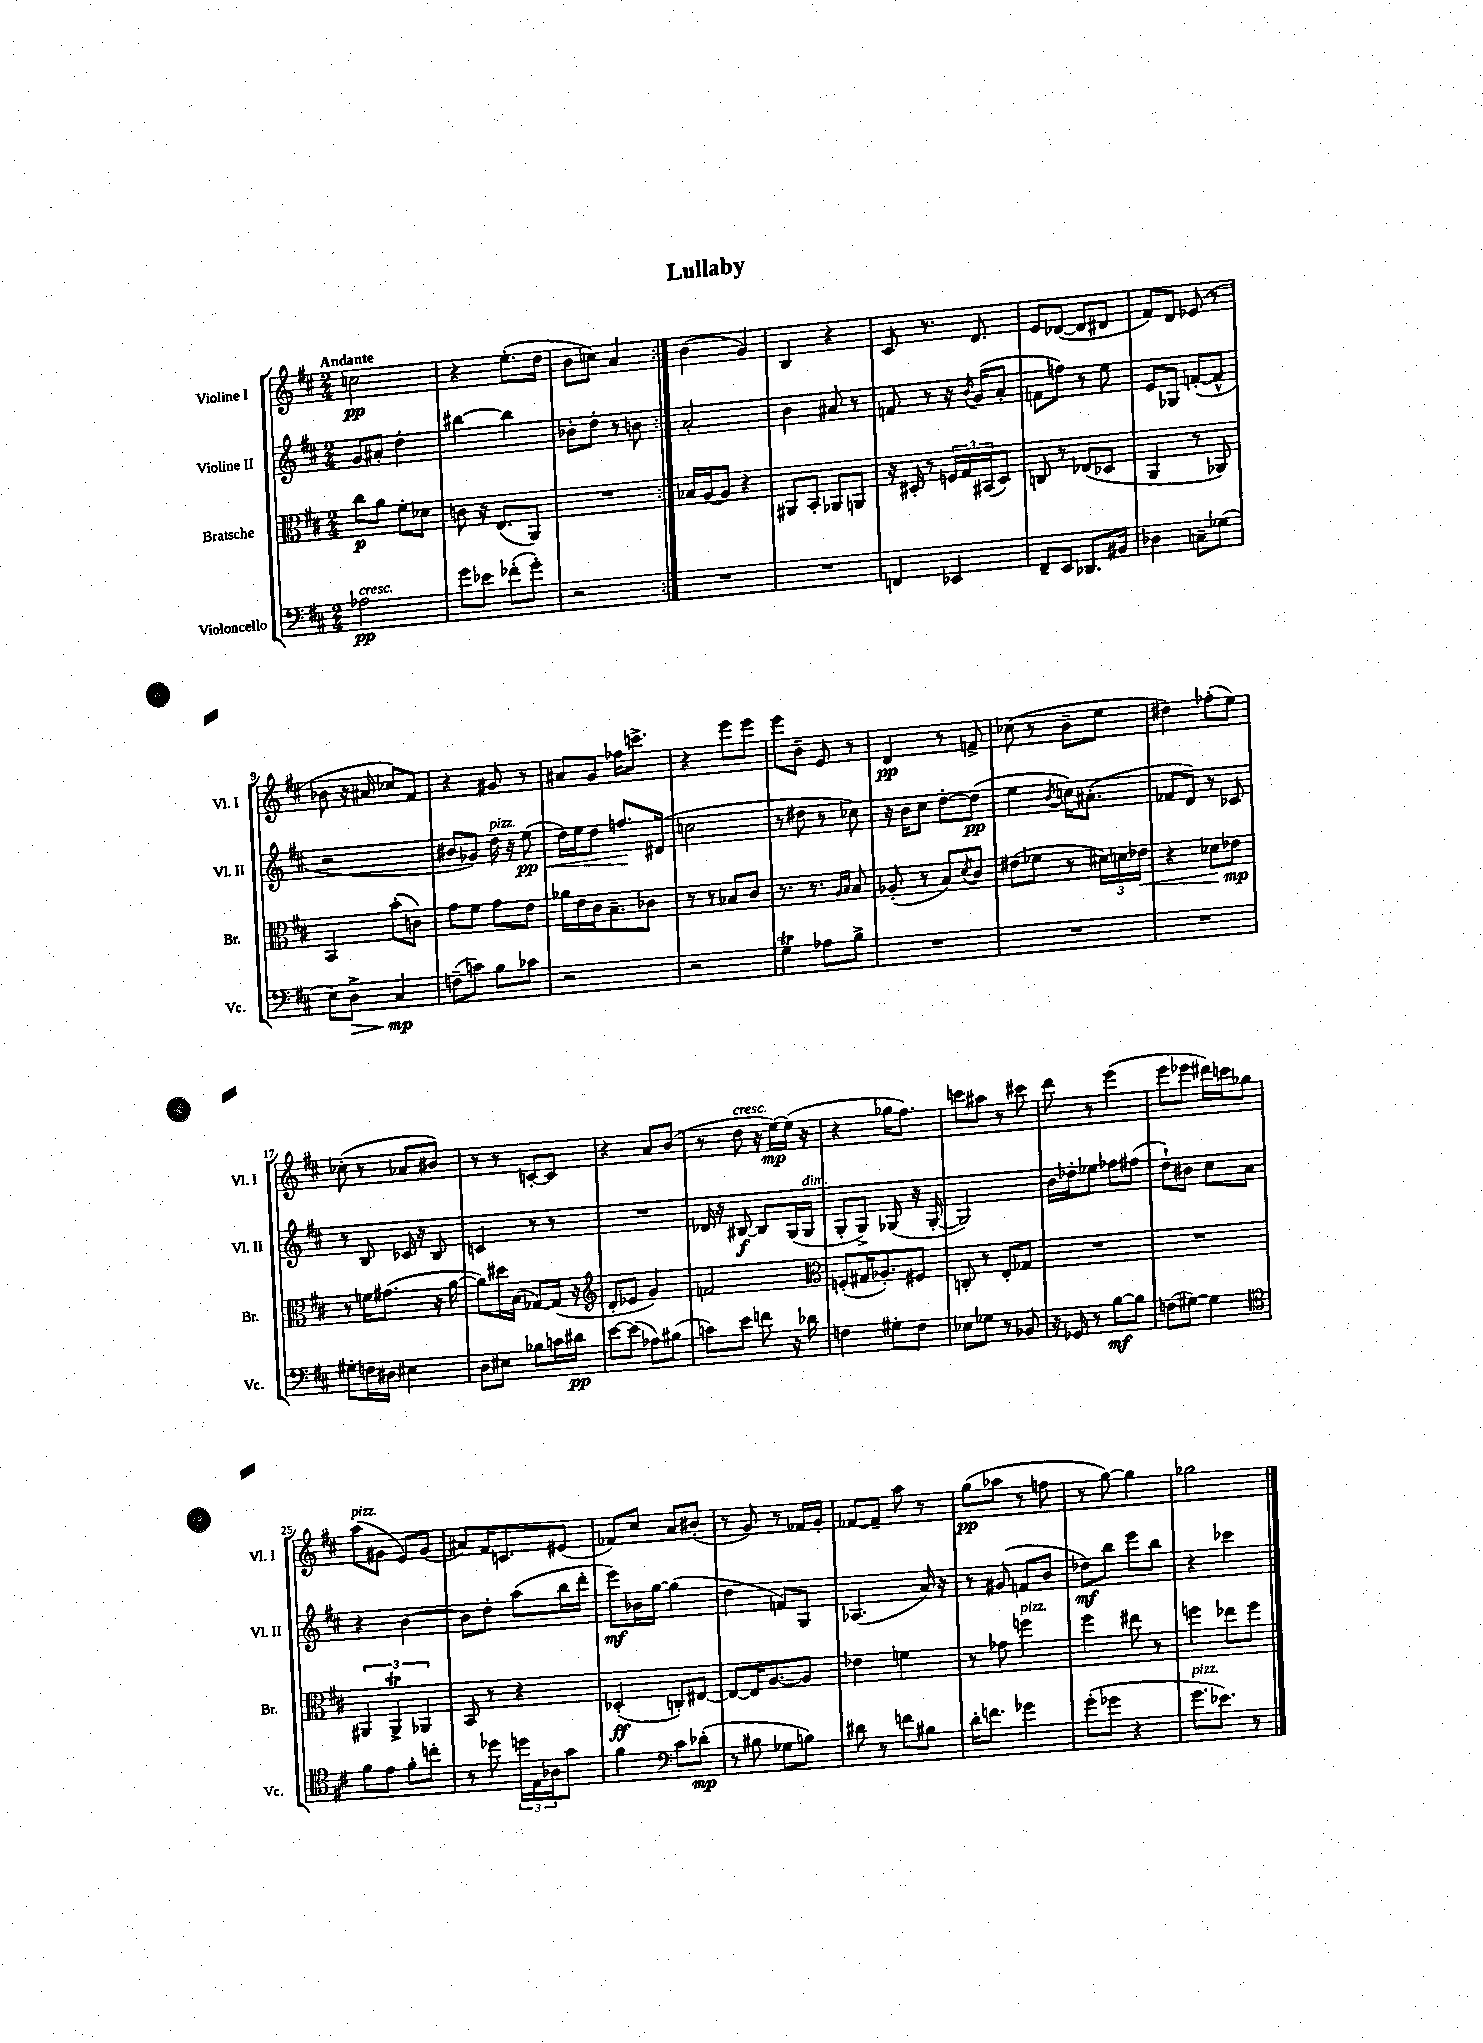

**kern	**kern	**kern	**kern
*staff4	*staff3	*staff2	*staff1
*clefF4	*clefC3	*clefG2	*clefG2
*k[f#c#]	*k[f#c#]	*k[f#c#]	*k[f#c#]
*M2/4	*M2/4	*M2/4	*M2/4
2A-	8cc#	8g	2cc
.	8a	8a#'	.
.	8f#'	4dd'	.
.	8d-	.	.
=	=	=	=
8g	8c	[4bb#	4r
8e-	16r	.	.
.	(8.E	.	.
(8f-'	.	4bb#]	(8.ee'
8g')	8AA)	.	.
.	.	.	16dd
=	=	=	=
2r	2r	8b-'	8b
.	.	8dd'	8cc)
.	.	8r	4a
.	.	8b	.
=:|!	=:|!	=:|!	=:|!
2r	16B-	2a'	(4b
.	[16A	.	.
.	8A]	.	.
.	4r	.	4g)
=	=	=	=
2r	8AA#	4b	4B
.	8BB'	.	.
.	8AA-	8a#	4r
.	8AA	8r	.
=	=	=	=
4FF	16r	8f	8c#
.	16D#'	.	.
.	8r	8r	8.r
4EE-	24F	16r	.
.	24G	.	.
.	.	8qb	.
.	.	(16g	8.d
.	(24BB#	.	.
.	8D#)	8a'	.
=	=	=	=
8FF#~	8C	8f	8e
8EE	8r	8ff)	([8d-
8.DD-	(8E-	8r	8d-]
.	8D-	8ee	8d#
16BB#	.	.	.
=	=	=	=
4D-	4AA	8e	8f#)
.	.	8G-	8d
8C~	8r	([8f'	(8e-
(8G-	8AA-)	8f^^]	8r
=	=	=	=
8E)	4BB	2r	8b-
8D^	.	.	16r
.	.	.	16a#
4C#	(8b'	.	8cc-)
.	8c)	.	8f#
=	=	=	=
(8F~	8g	8b#	4r
8c)	8f#	8g-)	.
8B	8g	16dd	8g#
.	.	16r	.
8c-	8e	(8ee	8r
=	=	=	=
2r	16a-	16dd)	8a#
.	16e	16ee	.
.	16c#	8dd	8g
.	8.B~	.	.
.	.	8.ff	16ff-
.	.	.	8.ccc^
.	8c-	.	.
.	.	(16d#	.
=	=	=	=
2r	8r	2cc	4r
.	8r	.	.
.	8B-	.	8eee
.	8c#	.	8eee
=	=	=	=
4G	8.r	8r	8eee
.	.	8dd#	8b~
.	8.r	.	.
8A-	.	8r	8e
.	16qqA	.	.
.	16qqB	.	.
8B^	8B	8cc-)	8r
=	=	=	=
2r	(8A-'	16r	4d
.	.	16b	.
.	8r	8cc#	.
.	8B)	[8dd'	8r
.	8qd	.	.
.	8c#	(8dd]	8f^
=	=	=	=
2r	(8e#	4ee	(8cc-
.	8f-	.	8r
.	.	8qb	.
.	8r	16cc)	8b~
.	.	(8.a#'	.
.	24d#)	.	8ee
.	24d	.	.
.	24e-	.	.
=	=	=	=
2r	4r	8f-	4dd#)
.	.	8d)	.
.	8d-	8r	(8ff-'
.	8e-	8c-	8ee)
=	=	=	=
8G#'	8r	8r	(8cc-'
16F	16f	8B	8r
16D#	(8.g#	.	.
4E#	.	16c-	8a-
.	.	16r	.
.	16r	8B	8b#)
.	[16a	.	.
=	=	=	=
8D	8a])	4c	8r
8E#	16dd#	.	8r
.	(16B	.	.
8B-	[8G-)	8r	[8c'
16c	(16G-]	8r	8c]
16d#	16r	.	.
=	=	=	=
*	*clefG2	*	*
[8e	8d'	2r	4r
(8e]	8e-	.	.
8A-)	4g)	.	8a
(8B#	.	.	(8b
=	=	=	=
8c)	2f	16d-	8r
.	.	16r	.
8e	.	[8B#	8dd
8f	.	8B#]	16r
.	.	.	[16ee)
16r	.	(16G	(16ee]
16d-	.	16G	16r
=	=	=	=
*	*clefC3	*	*
4F	(8F'	8G'	4r
.	16G#	8G^)	.
.	8.A-')	.	.
8G#'	.	(8G-	16gg-
.	.	.	8.ff#)
8F	8F#	16r	.
.	.	[16G-'	.
=	=	=	=
8E-	8C'	2G-])	8ccc
8G-	8r	.	8aa#
8r	8E'	.	8r
8BB-	8G-	.	8ccc#
=	=	=	=
16r	2r	16b	8ddd
16GG-	.	16dd-'	.
8r	.	8ee-	8r
[8B	.	8ff-	(4eee
8B]	.	(8ff#	.
=	=	=	=
(8F	2r	8dd`)	8eee
[8G#)	.	8b#	8eee-
4G#]	.	8cc#	16ddd#)
.	.	.	16ccc
.	.	8a	8gg-
=	=	=	=
*clefC4	*	*	*
8f#	6AA#	4r	(8aa
8e	.	.	8g#
.	6AA#^	.	.
8f#'	.	[4b	8e)
.	6AA-	.	.
8cc'	.	.	(8g#
=	=	=	=
8r	8BB	8b]	8a#)
8dd-	8r	8dd'	16f#
.	.	.	8.c
24dd	4r	(8aa	.
24E	.	.	.
24A-	.	.	.
8g	.	16bb	(8e#
.	.	16ddd'	.
=	=	=	=
4f#	(4D-'	8eee)	8f-)
.	.	16b-	8cc#
.	.	[16gg	.
*clefF4	*	*	*
8c#	8C')	(4gg]	8a
(8d-'	[8E#	.	(8b#'
=	=	=	=
8r	8E#_	4dd	8r
8B#	16E#]	.	8g)
.	[8.A	.	.
8G-	.	8f)	8r
8B)	8A]	8G	16f-
.	.	.	16g'
=	=	=	=
8d#	4e-	(4.A-	[8f-
8r	.	.	8f-~]
8f	4f	.	8aa
8B#	.	16a)	8r
.	.	16r	.
=	=	=	=
16d'	8r	8r	(8gg
8.f	.	.	.
.	8g-	(8g#	8aa-
4g-	4ff	8f	8r
.	.	8b	8ff
=	=	=	=
(8g'	4ff#	8dd-)	8r
8g-	.	8bb	[8gg)
4r	8ee#	8eee	4gg]
.	8r	8bb	.
=	=	=	=
8.g	4ff	4r	2gg-
8.e-)	.	.	.
.	8ee-	4ccc-	.
8r	8ff	.	.
==	==	==	==
*-	*-	*-	*-
